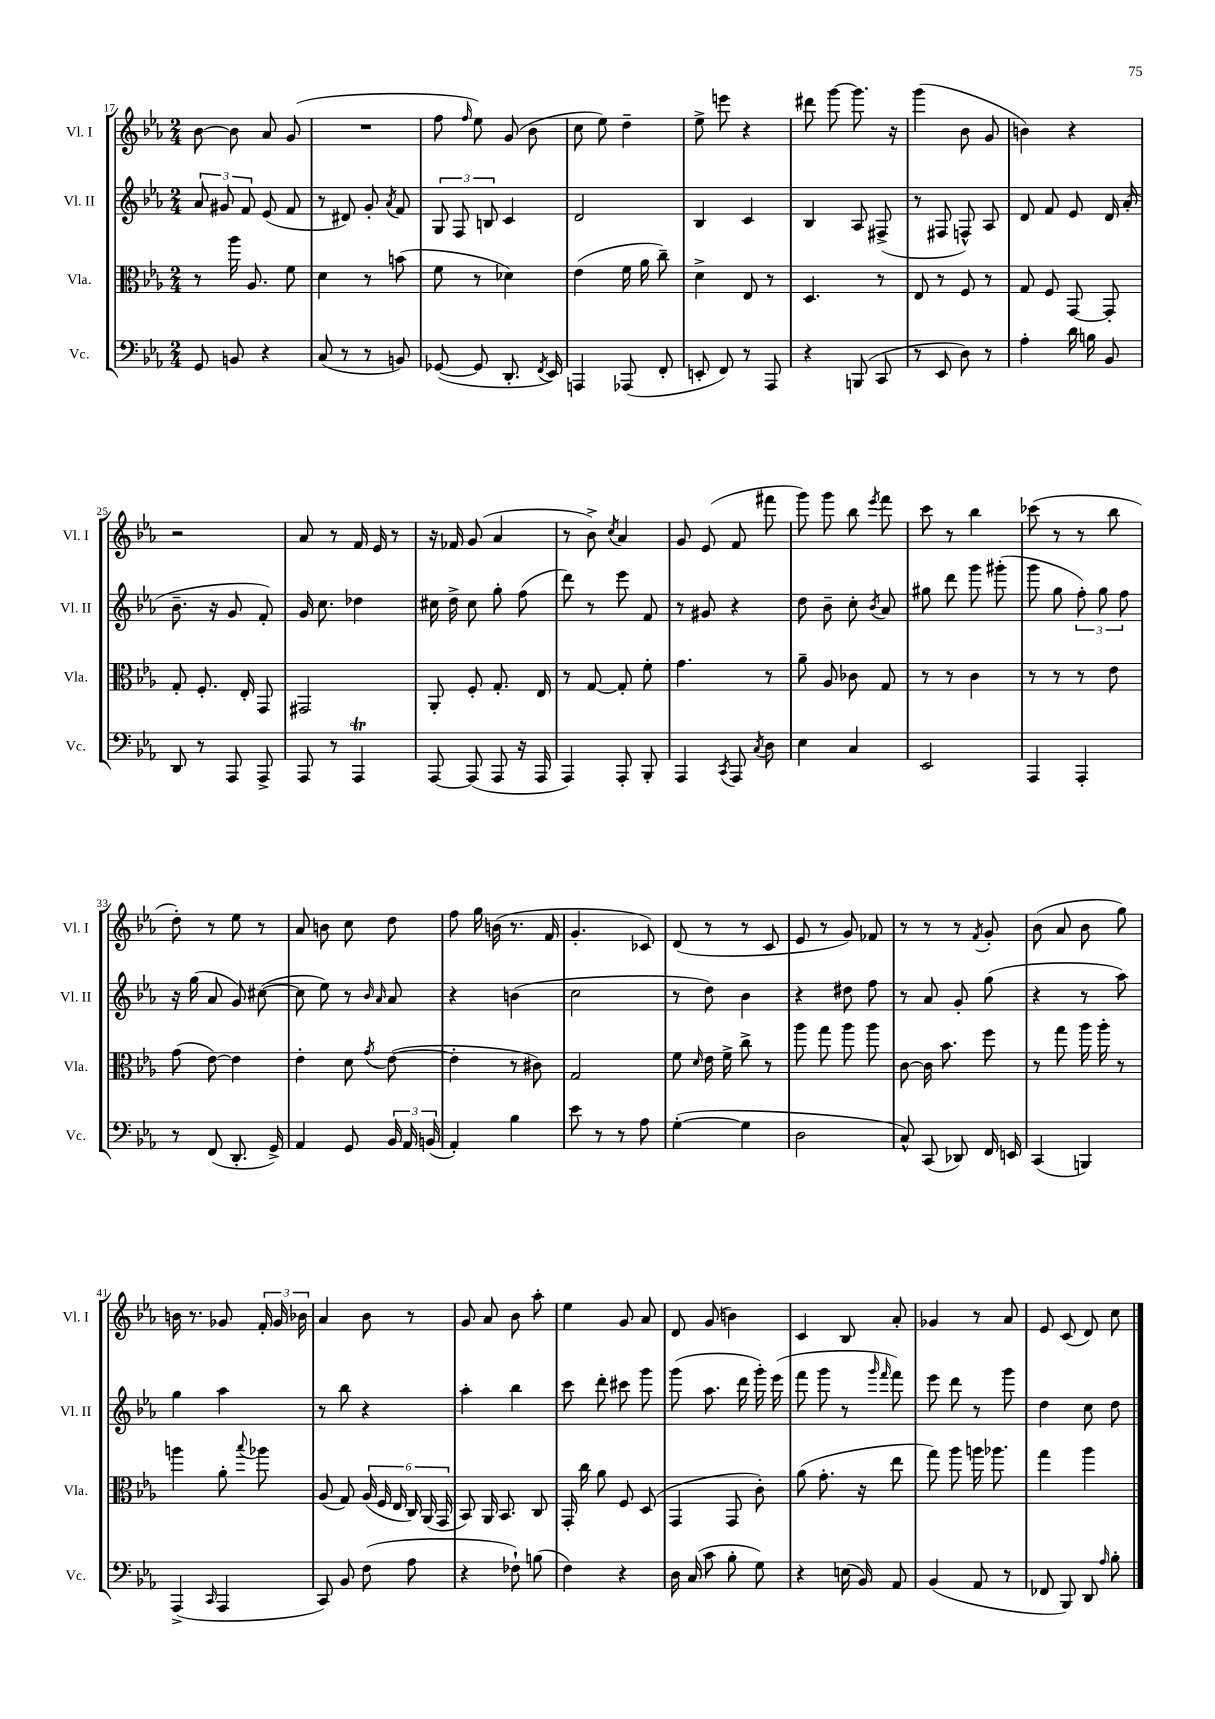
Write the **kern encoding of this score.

**kern	**kern	**kern	**kern
*part4	*part3	*part2	*part1
*staff4	*staff3	*staff2	*staff1
*I"Vc.	*I"Vla.	*I"Vl. II	*I"Vl. I
*I'Vc.	*I'Vla.	*I'Vl. II	*I'Vl. I
*clefF4	*clefC3	*clefG2	*clefG2
*k[b-e-a-]	*k[b-e-a-]	*k[b-e-a-]	*k[b-e-a-]
*M2/4	*M2/4	*M2/4	*M2/4
=17	=17	=17	=17
8GG/	8r	12a-/	[8b-\
.	.	12g#X/	.
8BBn/	16aa-\	.	8b-\]
.	.	12f/	.
.	8.A-/	.	.
4r	.	(8e-/	8a-/
.	8f\	8f/	(8g/
=18	=18	=18	=18
(8C/	4d\	8r	2r
8r	.	8d#X/)	.
8r	8r	8g'/	.
.	.	8qa-/	.
8BBn/)	(8bn\	8f/	.
=19	=19	=19	=19
([8GG-X/	8f\	12G/	8ff\
.	.	12F/	.
.	.	.	16qqff/
8GG-/]	8r	.	8ee-\)
.	.	12Bn/	.
8.DD'/	4d-X\)	4c/	(8g/
.	.	.	8b-\
8qFF/	.	.	.
16EE-/)	.	.	.
=20	=20	=20	=20
4AAAn/	(4e-\	2d/	8cc\
.	.	.	8ee-\)
(8AAA-X/	16f\	.	4dd~\
.	16a-\	.	.
8FF'/	8cc~\)	.	.
=21	=21	=21	=21
8EEn'/	4d^\	4B-/	8ee-^\
8FF/)	.	.	8eeen\
8r	8E-/	4c/	4r
8AAA-/	8r	.	.
=22	=22	=22	=22
4r	4.D/	4B-/	8ddd#X\
.	.	.	[8ggg\
(8BBBn/	.	8A-/	8.ggg\]
8CC/	8r	(8F#X^/	.
.	.	.	16r
=23	=23	=23	=23
8r	8E-/	8r	(4ggg\
8EE-/	8r	8F#X/	.
8D\)	8F/	8Fn^^/)	8b-\
8r	8r	8A-/	8g/
=24	=24	=24	=24
4A-'\	8G/	8d/	4bn\)
.	8F/	8f/	.
16d\	[8GG/	8e-/	4r
16Bn\	.	.	.
8BB-/	8GG'/]	16d/	.
.	.	(16a-'/	.
!!LO:LB:g=z
=25	=25	=25	=25
8DD/	8G'/	8.b-~\	2r
8r	8.F'/	.	.
.	.	16r	.
8AAA-/	.	8g/	.
.	16E-'/	.	.
8AAA-^/	8GG/	8f'/)	.
=26	=26	=26	=26
8AAA-/	2GG#X/	16g/	8a-/
.	.	8.cc\	.
8r	.	.	8r
4AAA-T/	.	4dd-X\	16f/
.	.	.	16e-/
.	.	.	8r
=27	=27	=27	=27
[8AAA-/	8AA-'/	16cc#X\	16r
.	.	16dd^\	16f-X/
(8AAA-/]	8F'/	8cc#\	(8g/
8AAA-/	8.G'/	8gg'\	4a-/
16r	.	(8ff\	.
16AAA-/	16E-/	.	.
=28	=28	=28	=28
4AAA-/)	8r	8ddd\)	8r
.	[8G/	8r	8b-^\)
.	.	.	8qcc/
8AAA-'/	8G'/]	8eee-\	4a-/
8BBB-'/	8f'\	8f/	.
=29	=29	=29	=29
4AAA-/	4.g\	8r	8g/
.	.	8g#X/	(8e-/
8qCC/	.	.	.
8AAA-/	.	4r	8f/
8qC/	.	.	.
8D\	8r	.	8fff#X\
=30	=30	=30	=30
4E-\	8a-~\	8dd\	8ggg\)
.	8A-/	8b-~\	8ggg\
4C/	8c-X\	8cc'\	8bb-\
.	.	8qb-/	8qeee-/
.	8G/	8a-/	8fff\
=31	=31	=31	=31
2EE-/	8r	8gg#X\	8ccc\
.	8r	8ddd\	8r
.	4c\	8ggg\	4bb-\
.	.	(8ggg#X'\	.
=32	=32	=32	=32
4AAA-/	8r	8ggg\	(8ccc-X\
.	8r	8gg\	8r
4AAA-'/	8r	12ff'\)	8r
.	.	12gg\	.
.	8e-\	.	8bb-\
.	.	12ff\	.
!!LO:LB:g=z
=33	=33	=33	=33
8r	(8g\	16r	8dd'\)
.	.	(16gg\	.
(8FF/	[8e-\)	8a-/	8r
8.DD'/	4e-\]	8g/)	8ee-\
.	.	([8cc#X\	8r
16GG^/)	.	.	.
=34	=34	=34	=34
4AA-/	4e-'\	8cc#\]	8a-/
.	.	8ee-\)	8bn\
8GG/	8d\	8r	8cc\
.	.	16qqb-/	.
.	8qg/	16qqa-/	.
24BB-/	([8e-\	8a-/	8dd\
24AA-/	.	.	.
(24BBn/	.	.	.
=35	=35	=35	=35
4AA-'/)	4e-'\]	4r	8ff\
.	.	.	16gg\
.	.	.	(16bn\
4B-\	8r	(4bn\	8.r
.	8c#X\)	.	.
.	.	.	16f/
=36	=36	=36	=36
8e-\	2G/	2cc\	4.g'/
8r	.	.	.
8r	.	.	.
8A-\	.	.	8c-X/)
=37	=37	=37	=37
([4G'\	8f\	8r	(8d/
.	16qqd/	.	.
.	16e-\	8dd\)	8r
.	16f^\	.	.
4G\]	8cc^\	4b-\	8r
.	8r	.	8c/
=38	=38	=38	=38
2D\	8aa-\	4r	8e-/
.	8gg\	.	8r
.	8aa-\	8dd#X\	8g/)
.	8aa-\	8ff\	8f-X/
=39	=39	=39	=39
8C^^/)	[8c\	8r	8r
(8CC/	16c\]	8a-/	8r
.	8.b-\	.	.
8DD-X/)	.	8g'/	8r
.	.	.	8qf/
16FF/	8ff\	(8gg\	8g'/
16EEn/	.	.	.
=40	=40	=40	=40
(4CC/	8r	4r	(8b-\
.	8gg\	.	8a-/
4BBBn/)	16aa-\	8r	8b-\
.	16aa-'\	.	.
.	8r	8aa-\)	8gg\)
!!LO:LB:g=z
=41	=41	=41	=41
(4AAA-^/	4aan\	4gg\	16bn\
.	.	.	8.r
16qqCC/	.	.	.
4AAA-/	8a-'\	4aa-\	8g-X/
.	8qqbb-/	.	.
.	8aa-X\	.	24f'/
.	.	.	24g-/
.	.	.	24b-X\
=42	=42	=42	=42
8CC/)	(8A-/	8r	4a-/
8BB-/	8G/)	8bb-\	.
(8F\	(24A-/	4r	8b-\
.	24F/	.	.
.	24E-/	.	.
8A-\	24C/)	.	8r
.	(24AA-/	.	.
.	24GG/	.	.
=43	=43	=43	=43
4r	8BB-/)	4aa-'\	8g/
.	16AA-/	.	8a-/
.	8.BB-/	.	.
8F-X`\)	.	4bb-\	8b-\
(8Bn\	8C/	.	8aa-'\
=44	=44	=44	=44
4F\)	16GG'/	8ccc\	4ee-\
.	16cc\	.	.
.	8a-\	8ddd'\	.
4r	8F/	8ccc#X\	8g/
.	(8D/	8ggg\	8a-/
=45	=45	=45	=45
16D\	4GG/	(8ggg\	8d/
(16C/	.	.	.
8c\	.	8.aa-\	(8g/
8B-'\	8GG/	.	4bn\)
.	.	16ddd\	.
8G\)	8c'\)	16ggg'\)	.
.	.	(16eee-\	.
=46	=46	=46	=46
4r	(8a-\	8fff\	4c/
.	8.g'\	8ggg\	.
(16En\	.	8r	8B-/
16BB-/)	16r	.	.
.	.	16qqggg/	.
.	.	16qqfff/	.
8AA-/	8ee-\	8fff\)	8a-'/
=47	=47	=47	=47
(4BB-/	8gg\)	8eee-\	4g-X/
.	8aa-\	8ddd\	.
8AA-/	16aan\	8r	8r
.	8.aa-X\	.	.
8r	.	8ggg\	8a-/
=48	=48	=48	=48
8FF-X/	4gg\	4dd\	8e-/
8BBB-/)	.	.	(8c/
8DD/	4aa-\	8cc\	8d/)
16qqA-/	.	.	.
8B-'\	.	8dd\	8cc\
==	==	==	==
*-	*-	*-	*-
